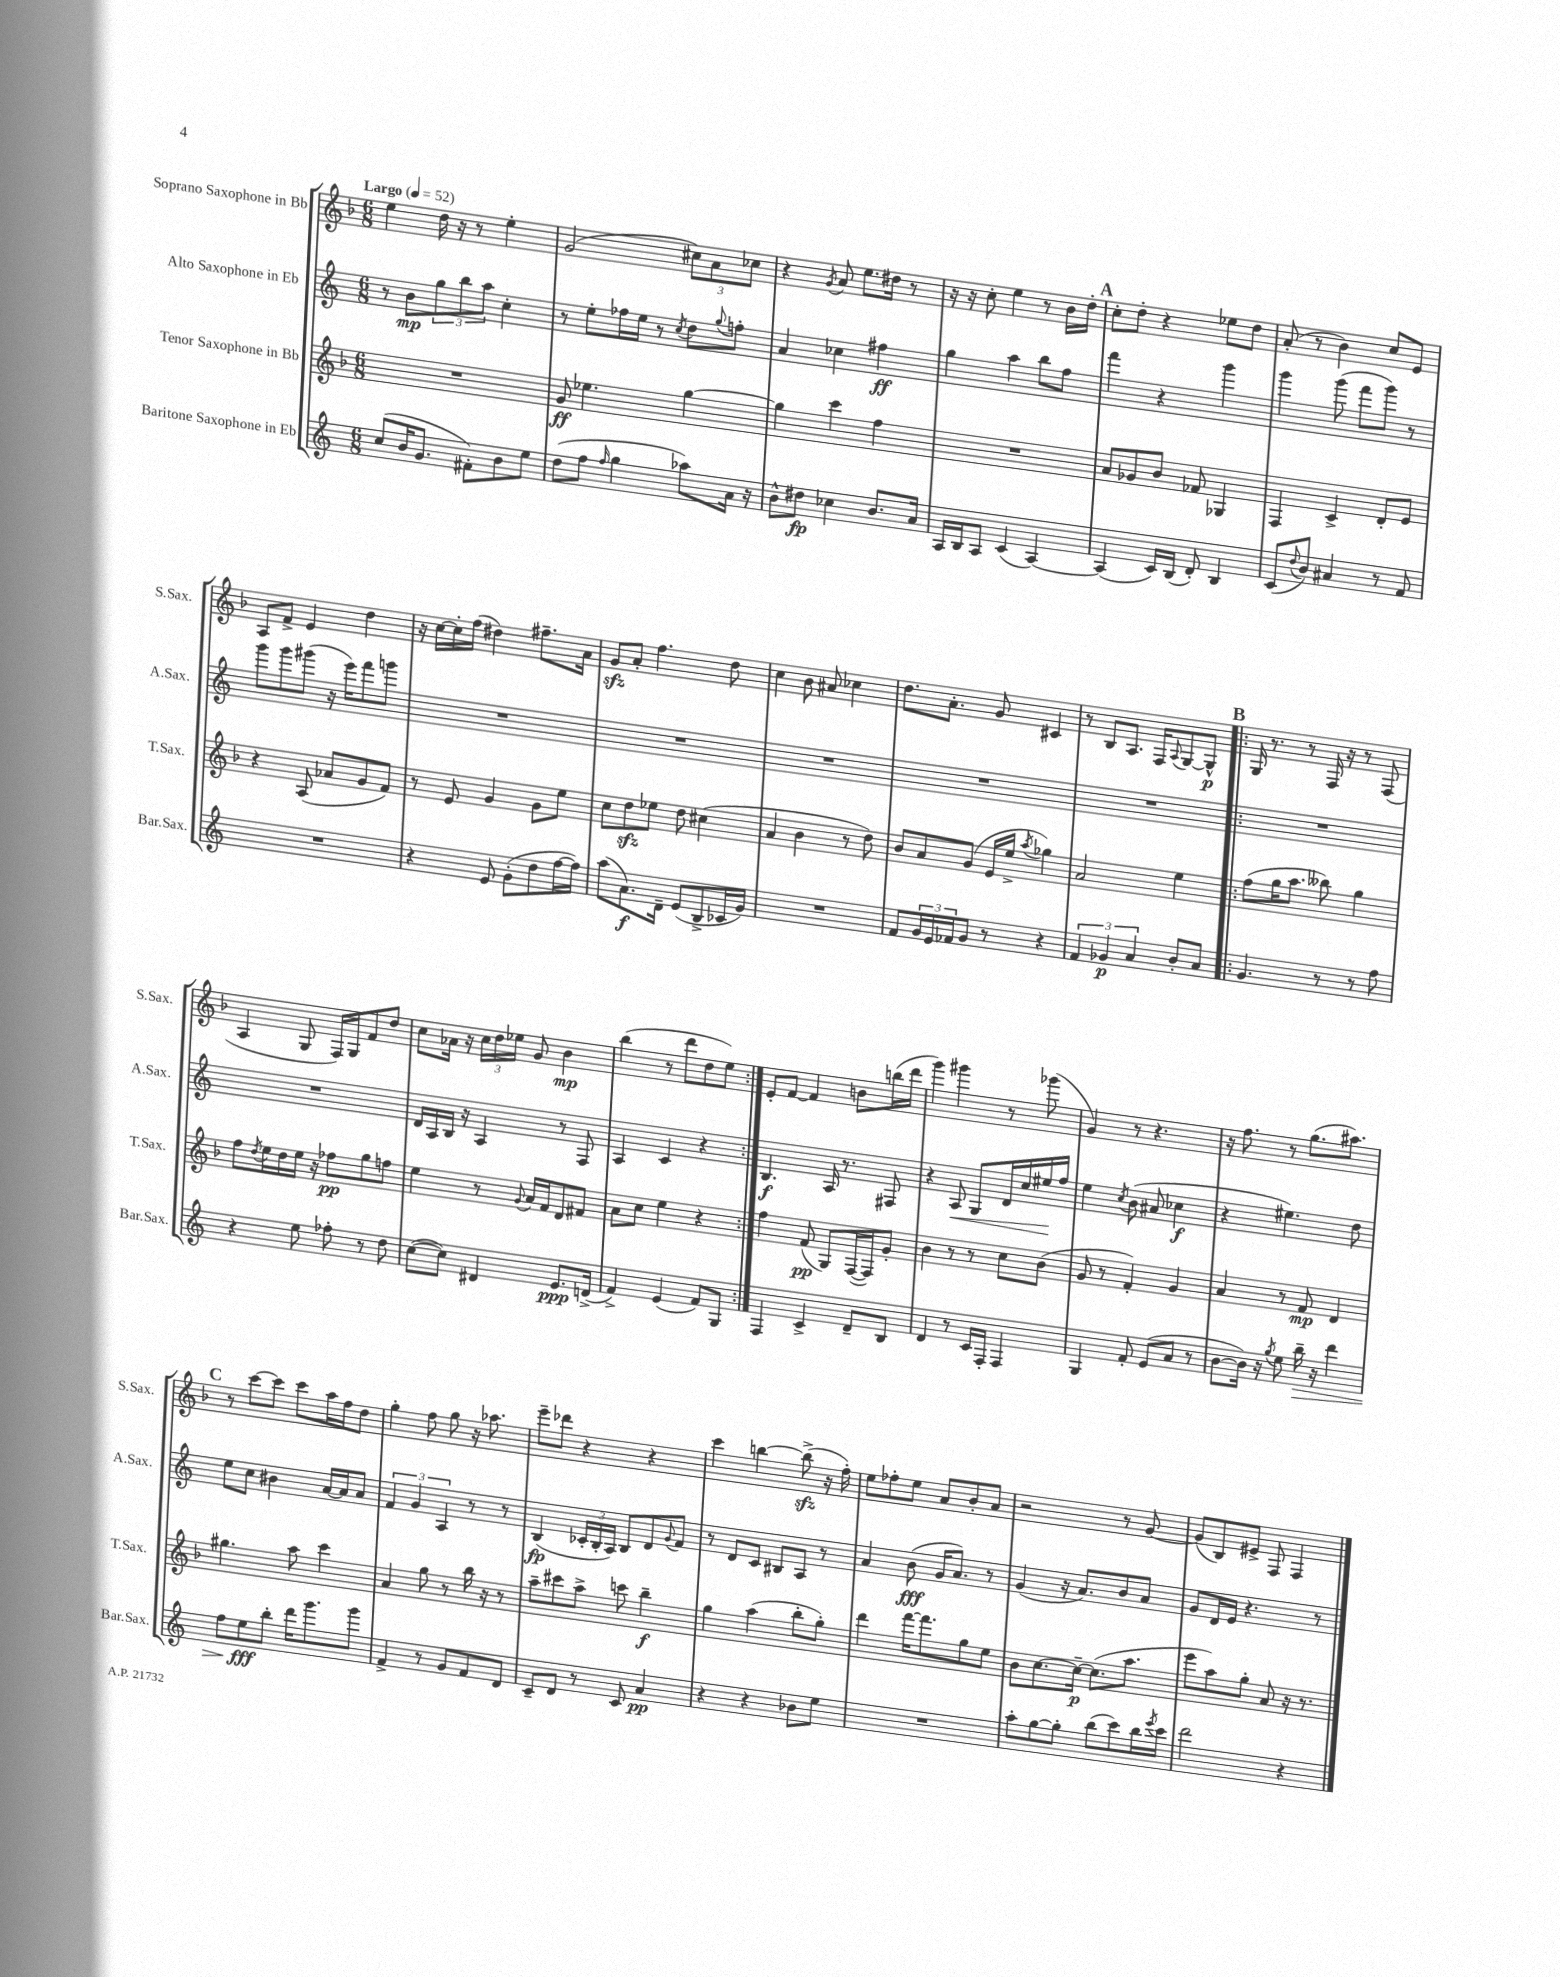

**kern	**kern	**kern	**kern
*staff4	*staff3	*staff2	*staff1
*clefG2	*clefG2	*clefG2	*clefG2
*k[]	*k[b-]	*k[]	*k[b-]
*M6/8	*M6/8	*M6/8	*M6/8
*MM52	*MM52	*MM52	*MM52
(8cc	2.r	8r	4ee
16b	.	8b	.
8.g	.	.	.
.	.	12gg	16dd
.	.	.	16r
.	.	12bb	.
8f#')	.	.	8r
.	.	12aa	.
8b	.	4cc'	4ee'
8ee	.	.	.
=	=	=	=
(8dd	8g	8r	(2g
8ff	4.ee-	8ee'	.
16qqff	.	.	.
4gg	.	16ff-	.
.	.	16ee	.
.	.	8r	.
.	.	8qcc	.
8aa-)	[4gg	8dd	12cc#)
.	.	.	12a
.	.	8qqgg	.
16a	.	8ff'	.
.	.	.	12cc-
16r	.	.	.
=	=	=	=
8b^^	4gg]	4a	4r
8dd#	.	.	.
.	.	.	8qg
4cc-	4ccc	4cc-	8a
.	.	.	8.ee
8.b	4ff	4ff#	.
.	.	.	16dd#
.	.	.	8r
16a	.	.	.
=	=	=	=
16A	2.r	4gg	16r
16B	.	.	16r
8A	.	.	8cc'
(4c	.	4aa	4ee
[4A)	.	8bb	8r
.	.	8ff	16b-
.	.	.	16dd'
=	=	=	=
(4A]	8a	4fff	8cc'
.	8g-	.	8dd'
16c)	8b-	4r	4r
(16B	.	.	.
8d')	8f-	.	.
4B	4G-	4ggg	8ee-
.	.	.	8dd
=	=	=	=
(8c	4F	4ggg	(8a'
8qqdd	.	.	.
8b)	.	.	8r
4a#	4c^	(8ggg	4b-)
.	.	8fff	.
8r	8d'	8ggg)	8cc
8f	8e	8r	8e
=	=	=	=
2.r	4r	8ggg	8A
.	.	8ggg	8f^
.	(8A	(8ggg#	4e
.	8a-	16r	.
.	.	16eee)	.
.	8g	8fff	4dd
.	8f)	8ggg	.
=	=	=	=
4r	8r	2.r	16r
.	.	.	[16cc
.	8e	.	16cc']
.	.	.	(16ff
8e	4g	.	4dd#)
(8g'	.	.	.
8dd	8g	.	8.ff#~
[16ff	8ee	.	.
16ff])	.	.	16a
=	=	=	=
(8aa	8cc	2.r	8g
8.a)	8dd	.	8a'
.	8ee-	.	4.ff
16d~	.	.	.
(8e	8dd	.	.
8B^	(4cc#	.	.
16c-	.	.	8dd
16g)	.	.	.
=	=	=	=
2.r	4a	2.r	4cc
.	4b-	.	8b-
.	.	.	8a#
.	8r	.	4cc-
.	8dd)	.	.
=	=	=	=
8f	8b-	2.r	8.dd
24g	8a	.	.
24e	.	.	.
.	.	.	8.a'
24f-	.	.	.
8g	(8g	.	.
8r	16e	.	8g
.	16ee^	.	.
.	8qaa	.	.
4r	4gg-)	.	4c#
=	=	=	=
6f	2a	2.r	8r
.	.	.	8B-
6g-	.	.	.
.	.	.	8.A
6a	.	.	.
.	.	.	16F
.	.	.	8qqA
8b'	4ee	.	[8G
8a	.	.	8G^^]
=!|:	=!|:	=!|:	=!|:
4.g	(8ff	2.r	16G
.	.	.	8.r
.	16gg	.	.
.	8.aa	.	.
.	.	.	8r
8r	8bb--)	.	16F
.	.	.	16r
8r	4gg	.	8r
8ff	.	.	(8F
=	=	=	=
4r	8ff	2.r	4A
.	8qdd	.	.
.	16ee	.	.
.	16dd	.	.
8ee	16ee	.	8G
.	16r	.	.
8ff-'	8ff-	.	16F)
.	.	.	16G
8r	8gg	.	8f
8dd	8ff	.	8dd
=	=	=	=
([8cc	4ee	16d	8cc
.	.	16A	.
8cc])	.	16B	16a-
.	.	16r	16r
4d#	8r	4A	24cc
.	.	.	24dd
.	.	.	24ee-
.	8qqg	.	.
.	16a	.	8g
.	16f	.	.
8.e	8d	8r	4b-
.	8f#	8F	.
(16d^	.	.	.
=	=	=	=
4f^)	8a	4A	(4bb-
.	8cc	.	.
(4e	4ee	4c	8r
.	.	.	8ddd
8f)	4r	4r	8dd
8G	.	.	8ee)
=:|!	=:|!	=:|!	=:|!
4F	4ff	4.B	8e'
.	.	.	[8f
4c^	(8f	.	4f]
.	8G)	16A	.
.	.	8.r	.
8d~	([16F	.	8b
.	16F])	.	.
8B	8g'	8F#	(16bb
.	.	.	16ddd
=	=	=	=
4d	4b-	4r	4ggg)
8r	8r	8A	4ggg#
16c	8r	8G	.
16F'	.	.	.
4F	8cc	16d	8r
.	.	16cc	.
.	(8b-	16ee#	(8ggg-
.	.	16ff	.
=	=	=	=
4G	8g	4ee	4g)
.	8r	.	.
.	.	8qcc	.
8f'	4f')	(8b	8r
(8e	.	8a#	4.r
8a	4g	4cc-	.
8r	.	.	.
=	=	=	=
[8b	4a	4r	16r
.	.	.	8.ff
16b])	.	.	.
16r	.	.	.
8qgg	.	.	.
8ee	8r	4.ee#)	8r
16bb~	8f	.	(8.gg
16r	.	.	.
4ddd	4d	.	.
.	.	.	8.aa#)
.	.	8dd	.
=	=	=	=
8ff	4.gg#	8ee	8r
8ee	.	8cc	[8ccc
8bb'	.	4b#	8ccc]
16ddd	8aa	.	8ccc
8.ggg	.	.	.
.	4ccc	[16a	16aa
.	.	16a]	16ff
8ggg	.	8a	8dd
=	=	=	=
4f^	4a	6f	4gg'
.	.	6g	.
8r	8gg	.	8ff
.	.	6A	.
8g	8r	.	8gg
8f	16bb-	8r	16r
.	16r	.	8.aa-
8d	8r	8r	.
=	=	=	=
8c~	8aa~	(4B	8eee~
8d	8ccc#	.	8ddd-
8r	8aa^	24c-'	4r
.	.	24B'	.
.	.	24A)	.
8c	8ccc	8B	.
4a	4bb-~	8d	4r
.	.	8qqg	.
.	.	8f	.
=	=	=	=
4r	4gg	8r	4ccc
.	.	8d	.
4r	(4aa	8c	[4bb
.	.	8B#	.
8b-	8bb-'	8A	(8bb^]
8ee	8gg')	8r	16r
.	.	.	16ff')
=	=	=	=
2.r	4ddd	4a	8ee
.	.	.	8ff-'
.	[16fff	(8b	8ee
.	8.fff]	.	.
.	.	16g	8a
.	.	8.a)	.
.	8gg	.	8b-'
.	8ee	8r	8a
=	=	=	=
8aa'	8b-	(4g	2r
[8gg	[8.cc	.	.
8gg']	.	16r	.
.	16cc~_	8.a)	.
(8bb	(8.cc]	.	.
8ccc)	.	8b	8r
.	8.aa	.	.
16bb	.	8a	[8g
8qeee	.	.	.
16ccc	.	.	.
=	=	=	=
2ddd	8eee	8g	(8g]
.	8aa)	16d	8B-)
.	.	16e	.
.	8gg'	4.r	8e#^
.	8a	.	8F
4r	16r	.	4F
.	8.r	.	.
.	.	8r	.
==	==	==	==
*-	*-	*-	*-
